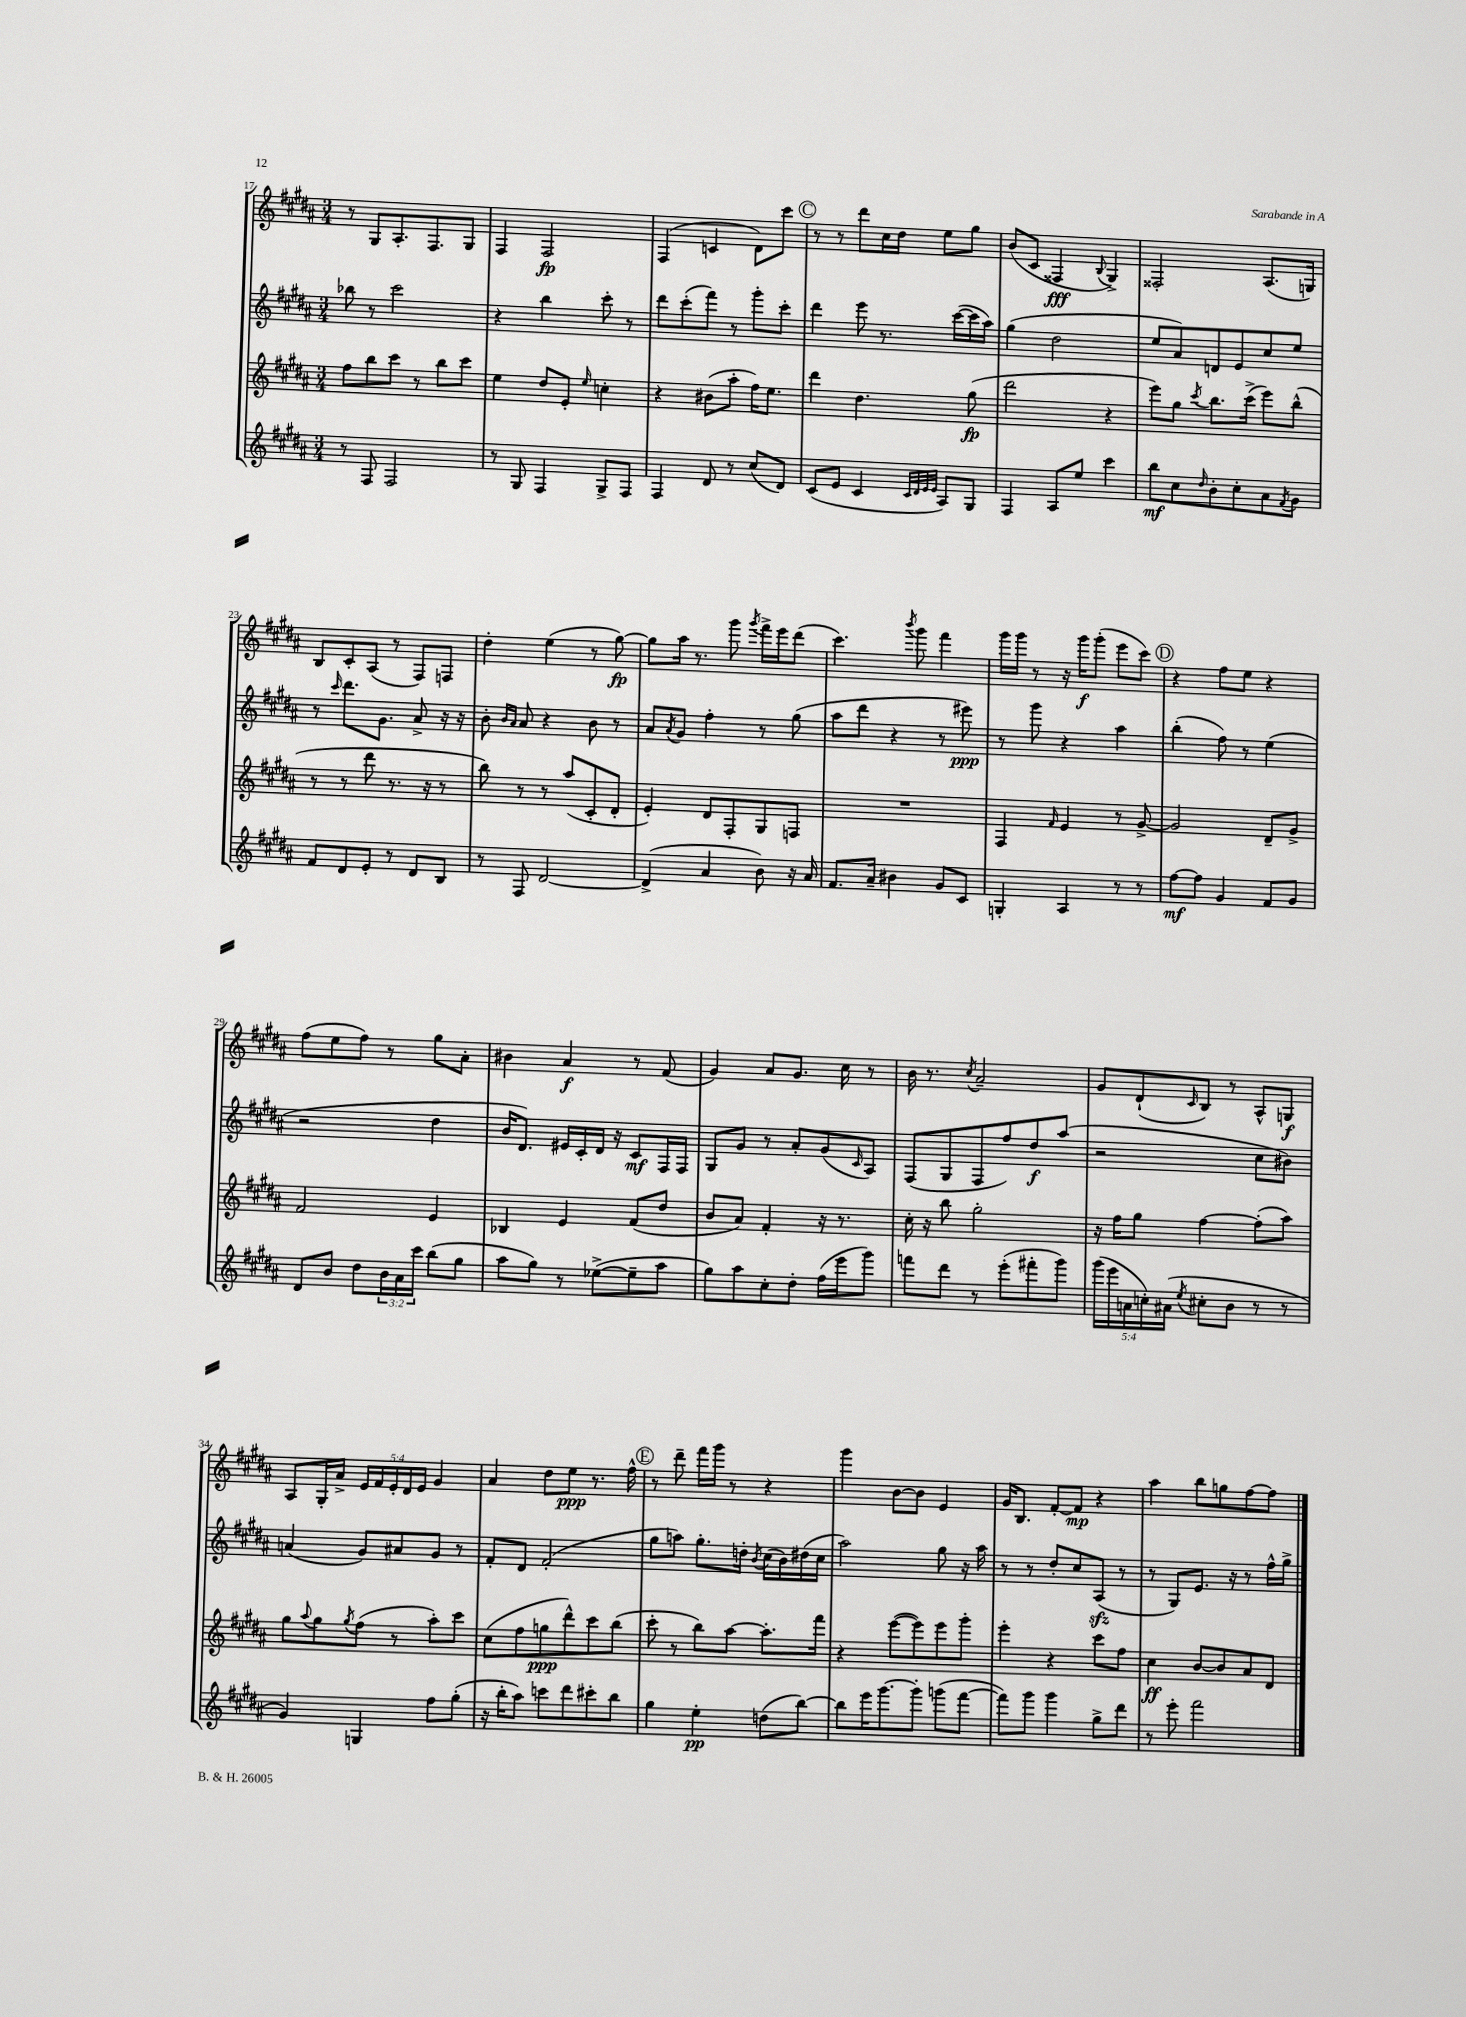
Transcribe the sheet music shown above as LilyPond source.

<<
\new StaffGroup <<
\new Staff = "s0" {
    \clef treble \key b \major \numericTimeSignature \time 3/4 \override Staff.TupletNumber.text = #tuplet-number::calc-fraction-text
    r8 gis8 ais8.-. fis8. gis8 |
    fis4 fis2\fp |
    fis4( c'4 dis'8) cis'''8 |
    \mark \markup { \circle "C" } r8 r8 dis'''8 cis''16 dis''16 e''8 gis''8 |
    b'8( cis'8 fisis4\fff \appoggiatura { b8 } gis4->) |
    fisis2-. ais8.( g16) |
    b8 cis'8-. ais8( r8 fis8) f8 |
    dis''4-. e''4( r8 gis''8~\fp) |
    gis''8 ais''16 r8. gis'''8 \acciaccatura { gis'''8 } fis'''16-> e'''16 dis'''8( |
    cis'''4.) \acciaccatura { b'''8 } gis'''8 fis'''4 |
    gis'''16 gis'''16 r8 r16 gis'''16\f gis'''8-.( e'''8 cis'''8) |
    \mark \markup { \circle "D" } r4 fis''8 e''8 r4 |
    fis''8( e''8 fis''8) r8 gis''8 ais'8-. |
    bis'4 ais'4\f r8 fis'8( |
    gis'4) ais'8 gis'8. cis''16 r8 |
    b'16 r8. \acciaccatura { cis''8 } ais'2-- |
    gis'8 dis'8-!( \grace { cis'16 } b8) r8 ais8-^ g8\f |
    ais8 gis16-. ais'16-> \tuplet 5/4 { e'16 fis'16 e'16-. dis'16 e'16 } gis'4 |
    ais'4 dis''8 e''8\ppp r8. fis''16-^ |
    \mark \markup { \circle "E" } r8 dis'''8-- fis'''16 gis'''16 r8 r4 |
    gis'''4 b'8~ b'8 e'4 |
    gis'16 b8. fis'8~-. fis'8\mp r4 |
    ais''4 b''8 g''8 fis''8~ fis''8 \bar "|." |
}
\new Staff = "s1" {
    \clef treble \key b \major \numericTimeSignature \time 3/4
    bes''8 r8 cis'''2 |
    r4 b''4 cis'''8-. r8 |
    dis'''8 cis'''8-.( fis'''8) r8 gis'''8-. cis'''8-. |
    \mark \markup { \circle "C" } dis'''4 e'''8 r8. cis'''16~( cis'''16 ais''16) |
    gis''4( dis''2 |
    e''8 ais'8) d'8 e'8 cis''8 e''8 |
    r8 \grace { cis'''16 } dis'''8. gis'8. ais'8-> r16 r16 |
    b'8-. \grace { b'16 ais'16 } ais'8 r4 b'8 r8 |
    ais'8 \acciaccatura { ais'8 } gis'8 fis''4-. r8 gis''8( |
    ais''8 dis'''8 r4 r8 eis'''8\ppp) |
    r8 gis'''8 r4 ais''4 |
    \mark \markup { \circle "D" } b''4-.( fis''8) r8 e''4( |
    r2 dis''4 |
    b'16 dis'8.) eis'16 cis'16-. dis'16 r16 cis'8\mf fis16 fis16 |
    gis8 gis'8 r8 ais'8-. gis'8( \grace { cis'16 } ais8) |
    fis8( gis8 fis8 fis''8) dis''8\f ais''8( |
    r2 cis''8 bis'8) |
    a'4( gis'8) ais'8 gis'8 r8 |
    fis'8-. dis'8 fis'2-.( |
    \mark \markup { \circle "E" } gis''8 a''8) gis''8.-. d''16-. \acciaccatura { b'8 } cis''16( b'16) dis''16( cis''16 |
    ais''2) gis''8 r16 ais''16 |
    r8 r8 dis''8-. cis''8 ais8\sfz( r8 |
    r8 gis8) e'8. r16 r8 fis''16-^ gis''16-> \bar "|." |
}
\new Staff = "s2" {
    \clef treble \key b \major \numericTimeSignature \time 3/4
    fis''8 b''8 cis'''8 r8 b''8 cis'''8 |
    e''4 dis''8 e'8-. \grace { e''16 } c''4-. |
    r4 bis'8( ais''8-. fis''16) e''8. |
    \mark \markup { \circle "C" } dis'''4 dis''4. gis''8\fp( |
    dis'''2 r4 |
    e'''8) gis''8 \acciaccatura { cis'''8 } b''8. cis'''16->( e'''8) b''8-^( |
    r8 r8 dis'''8 r8. r16 r8 |
    b''8) r8 r8 ais''8( cis'8-. dis'8-. |
    e'4-.) dis'8 fis8-. gis8 f8 |
    R2. |
    fis4 \grace { fis'16 } e'4 r8 gis'8~-> |
    \mark \markup { \circle "D" } gis'2 dis'8-- gis'8-> |
    fis'2 e'4 |
    bes4 e'4 fis'8( dis''8 |
    b'8 ais'8) fis'4-. r16 r8. |
    cis''16-. r16 b''8 gis''2-. |
    r16 fis''16 gis''8 fis''4~ fis''8-.( ais''8) |
    gis''8 \appoggiatura { ais''8 } gis''8 \acciaccatura { gis''8 } fis''8( r8 ais''8-.) cis'''8 |
    cis''8( fis''8 g''8\ppp dis'''8-^) cis'''8 b''8( |
    \mark \markup { \circle "E" } cis'''8-. r8 b''8) ais''8~ ais''8.-. fis'''16 |
    r4 e'''8~( e'''8) e'''8 gis'''8-. |
    e'''4-. r4 cis'''8 fis''8 |
    cis''4\ff b'8~ b'8 ais'8 dis'8 \bar "|." |
}
\new Staff = "s3" {
    \clef treble \key b \major \numericTimeSignature \time 3/4 \override Staff.TupletNumber.text = #tuplet-number::calc-fraction-text
    r8 fis8 fis2 |
    r8 gis8 fis4 gis8-> fis8 |
    fis4 dis'8 r8 cis''8( dis'8) |
    \mark \markup { \circle "C" } cis'8( e'8 cis'4 \grace { cis'32 dis'32 e'32 e'32 } ais8) gis8 |
    fis4 ais8 e''8 cis'''4 |
    b''8\mf cis''8 \grace { dis''16 } b'8-. cis''8-. ais'8 \acciaccatura { fis'8 } gis'8 |
    fis'8 dis'8 e'8-. r8 dis'8 b8 |
    r8 fis8 dis'2~ |
    dis'4->( ais'4 b'8) r16 ais'16 |
    fis'8. ais'16-- bis'4 gis'8 cis'8 |
    g4-. ais4 r8 r8 |
    \mark \markup { \circle "D" } fis''8~\mf fis''8 gis'4 fis'8 gis'8 |
    dis'8 b'8 dis''8 \tuplet 3/2 { b'16 ais'16 cis'''16 } b''8( gis''8 |
    ais''8 gis''8) r8 ees''8~->( ees''8-- ais''8 |
    gis''8) ais''8 cis''8-. dis''8-. fis''16( e'''16 gis'''8) |
    f'''8 dis'''8 r8 e'''8-.( fis'''8-. gis'''8) |
    \tuplet 5/4 { gis'''16( e'''16 a'16 c''16-.) ais'16( } \acciaccatura { e''8 } cis''8-. b'8 r8 r8 |
    gis'4) g4 fis''8 gis''8-.( |
    r16 b''16-. ais''8) c'''8 dis'''8 cis'''8-. b''8 |
    \mark \markup { \circle "E" } gis''4 e''4-.\pp d''8( b''8~) |
    b''8 e'''16 gis'''8.~ gis'''8-. g'''8( fis'''8~ |
    fis'''8) gis'''8 gis'''4 gis''8-> dis'''8 |
    r8 e'''8-. fis'''2 \bar "|." |
}
>>
>>
\layout { \context { \Score currentBarNumber = #17 } }
